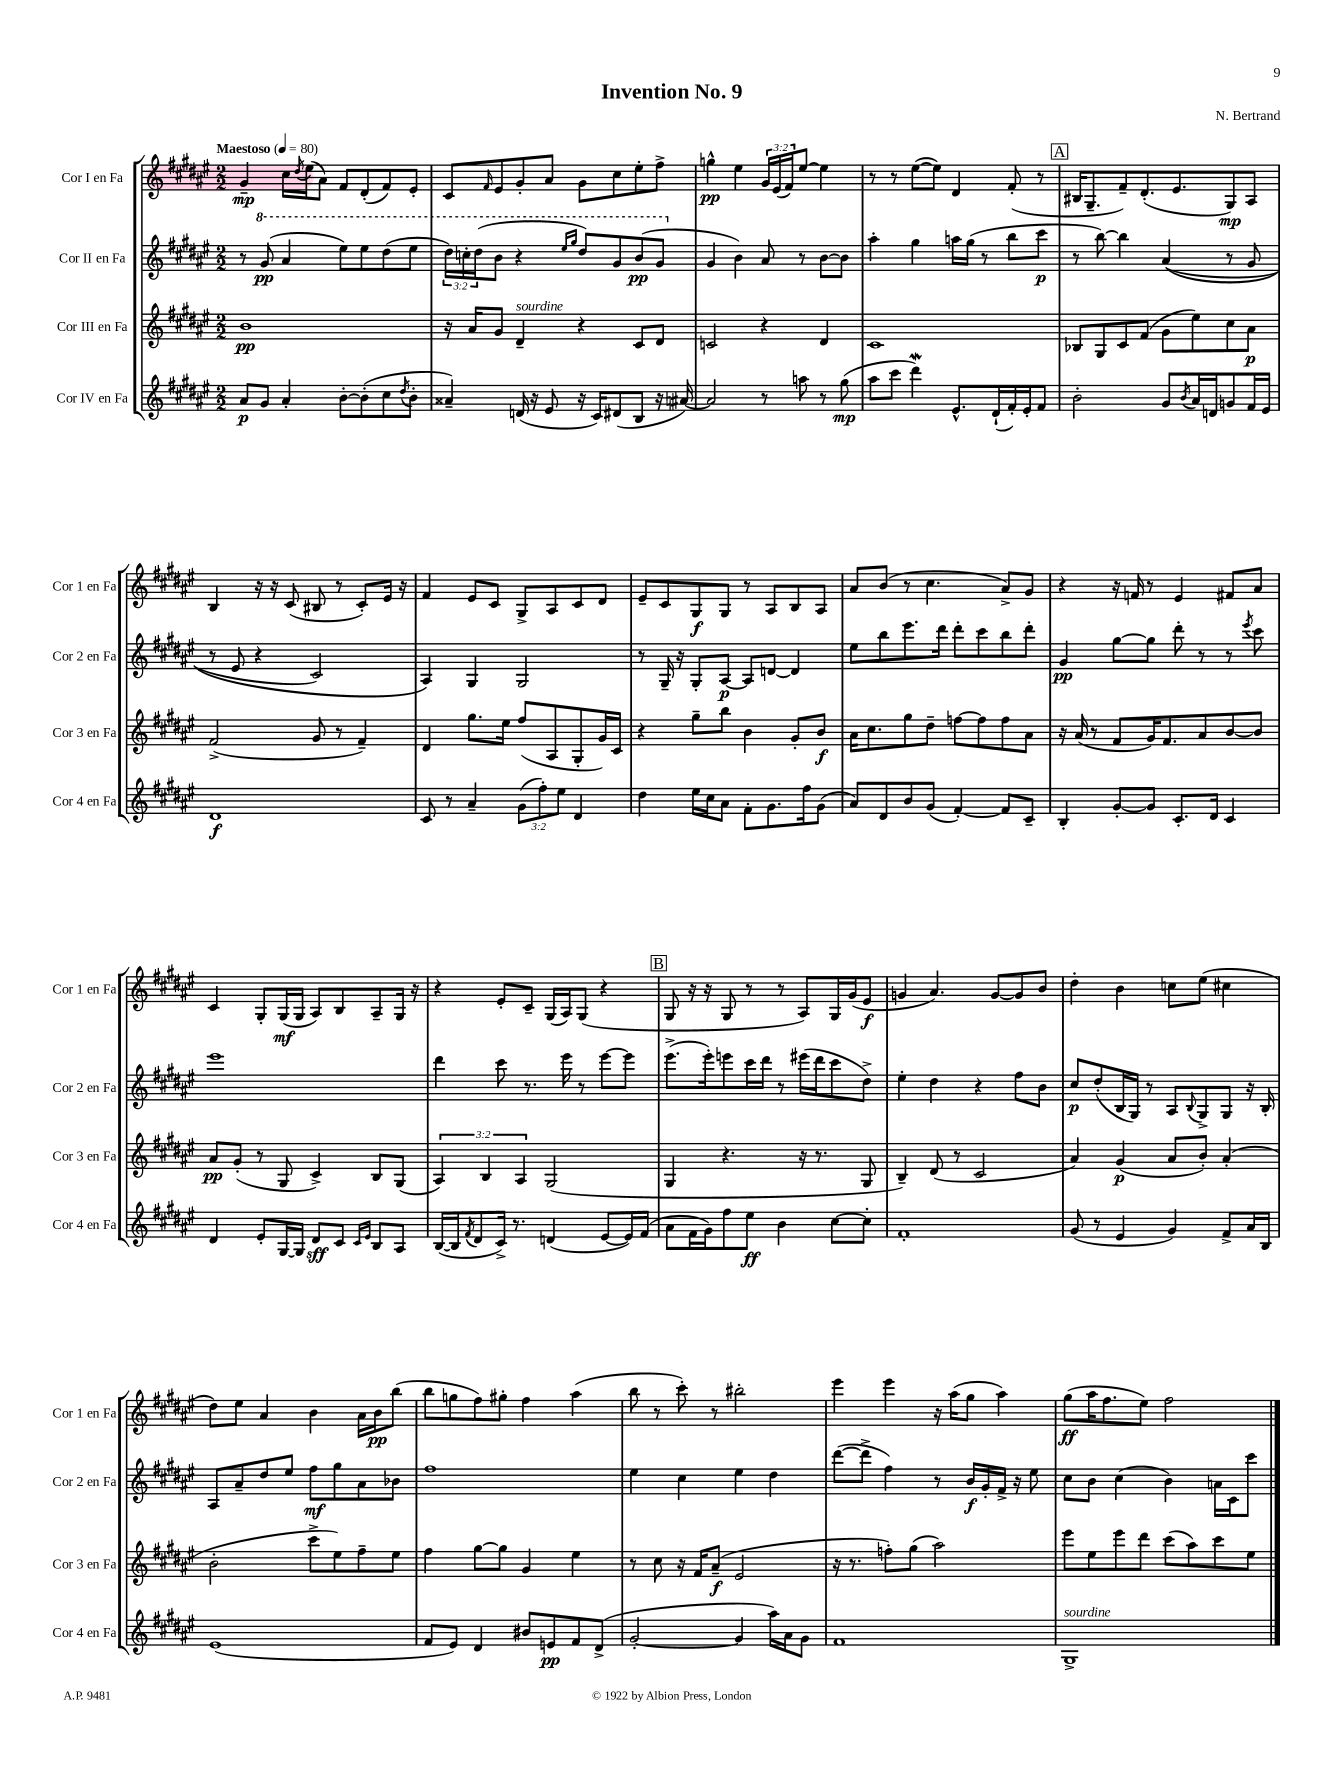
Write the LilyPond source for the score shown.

\header { title = "Invention No. 9" composer = "N. Bertrand" }
<<
\new StaffGroup <<
\new Staff = "s0" \with { instrumentName = "Cor I en Fa" shortInstrumentName = "Cor 1 en Fa" } {
    \clef treble \key fis \major \numericTimeSignature \time 2/2 \override Staff.TupletNumber.text = #tuplet-number::calc-fraction-text \tempo "Maestoso" 4 = 80
    gis'4--\mp cis''16 \acciaccatura { dis''8 } eis''16( ais'8) fis'8 dis'8-.( fis'8) eis'8-. |
    cis'8 \grace { fis'16 } eis'8 gis'8-. ais'8 gis'8 cis''8 eis''8-. fis''8-> |
    g''4-^\pp eis''4 \tuplet 3/2 { gis'16 eis'16( fis'16) } eis''8~ eis''4 |
    r8 r8 eis''8~( eis''8) dis'4 fis'8-.( r8 |
    \mark \markup { \box "A" } bis16 gis8.-- fis'8--) dis'8.-.( eis'8. gis8\mp) ais8 |
    b4 r16 r16 cis'8( bis8 r8 cis'8-.) eis'16 r16 |
    fis'4 eis'8 cis'8 gis8-> ais8 cis'8 dis'8 |
    eis'8-- cis'8 gis8\f gis8 r8 ais8 b8 ais8 |
    ais'8 b'8( r8 cis''4. ais'8->) gis'8 |
    r4 r16 f'16 r8 eis'4 fis'8 ais'8 |
    cis'4 gis8-. gis16\mf( gis16 ais8) b8 ais8-- gis16 r16 |
    r4 eis'8-. cis'8-- gis16( ais16) gis8( r4 |
    \mark \markup { \box "B" } gis8 r16 r16 gis8 r8 r8 ais8) gis16 gis'16( eis'8\f |
    g'4 ais'4.) g'8~ g'8 b'8 |
    dis''4-. b'4 c''8 eis''8( cis''4 |
    dis''8) eis''8 ais'4 b'4 ais'16 b'16\pp b''8( |
    b''8 g''8 fis''8) gis''8-. fis''4 ais''4( |
    b''8 r8 cis'''8-.) r8 bis''2-. |
    eis'''4 eis'''4 r16 ais''16( gis''8 ais''4) |
    gis''8\ff( ais''16 fis''8. eis''8) fis''2 \bar "|." |
}
\new Staff = "s1" \with { instrumentName = "Cor II en Fa" shortInstrumentName = "Cor 2 en Fa" } {
    \clef treble \key fis \major \numericTimeSignature \time 2/2 \override Staff.TupletNumber.text = #tuplet-number::calc-fraction-text
    r8 \ottava #1 gis''8\pp( ais''4 eis'''8) eis'''8 dis'''8( eis'''8 |
    \tuplet 3/2 { dis'''16) c'''16-. dis'''16( } b''8 r4 \grace { eis'''16 gis'''16 } dis'''8) gis''8 b''8\pp( gis''8 \ottava #0 |
    gis'4 b'4) ais'8 r8 b'8~ b'8 |
    ais''4-. gis''4 a''16 gis''16( r8 b''8 cis'''8\p |
    \mark \markup { \box "A" } r8 b''8~) b''4 ais'4(\( r8 gis'8 |
    r8 eis'8 r4 cis'2) |
    ais4\) gis4 gis2 |
    r8 gis16-- r16 gis8-. ais8~\p ais8 d'8~ d'4 |
    eis''8 b''8 eis'''8. dis'''16 dis'''8-. cis'''8 b''8 dis'''8-. |
    gis'4\pp gis''8~ gis''8 dis'''8-. r8 r8 \acciaccatura { eis'''8 } cis'''8 |
    eis'''1 |
    dis'''4 cis'''8 r8. eis'''16 r8 eis'''8~ eis'''8 |
    \mark \markup { \box "B" } eis'''8.->( eis'''16-.) e'''8 cis'''16 dis'''16 r8 eis'''16( dis'''16 cis'''8 dis''8->) |
    eis''4-. dis''4 r4 fis''8 b'8 |
    cis''8\p dis''8-.( b16 gis16) r8 ais8 \appoggiatura { b8 } gis8-> gis8 r16 b16-. |
    ais8 ais'8-- dis''8 eis''8 fis''8\mf gis''8 ais'8 bes'8 |
    fis''1 |
    eis''4 cis''4 eis''4 dis''4 |
    dis'''8~( dis'''8-> fis''4) r8 b'16\f gis'16-. fis'16-> r16 eis''8 |
    cis''8 b'8 cis''4( b'4) a'16 cis'16 cis'''8 \bar "|." |
}
\new Staff = "s2" \with { instrumentName = "Cor III en Fa" shortInstrumentName = "Cor 3 en Fa" } {
    \clef treble \key fis \major \numericTimeSignature \time 2/2 \override Staff.TupletNumber.text = #tuplet-number::calc-fraction-text
    b'1\pp |
    r16 ais'16 gis'8 dis'4--^\markup { \italic "sourdine" } r4 cis'8 dis'8 |
    c'2 r4 dis'4 |
    cis'1 |
    \mark \markup { \box "A" } bes8 gis8 cis'8 fis'8( gis'8 eis''8) cis''8 ais'8\p |
    fis'2->( gis'8 r8 fis'4--) |
    dis'4 gis''8. eis''16 fis''8( ais8 gis8-. gis'16) cis'16 |
    r4 gis''8-- b''8 b'4 gis'8-. b'8\f |
    ais'16 cis''8. gis''8 dis''8-- f''8~ f''8 f''8 ais'8 |
    r16 ais'16( r8 fis'8 gis'16) fis'8. ais'8 b'8~ b'8 |
    ais'8\pp gis'8-.( r8 gis8 cis'4->) b8 gis8( |
    \tuplet 3/2 { ais4) b4 ais4 } gis2( |
    \mark \markup { \box "B" } gis4 r4. r16 r8. gis8 |
    b4--) dis'8( r8 cis'2 |
    ais'4) gis'4\p( ais'8 b'8-.) ais'4-.( |
    b'2-. cis'''8-> eis''8) fis''8-- eis''8 |
    fis''4 gis''8~ gis''8 gis'4 eis''4 |
    r8 cis''8 r16 fis'16 ais'8--\f( eis'2 |
    r16 r8. f''8-.) gis''8( ais''2) |
    eis'''8 eis''8 eis'''8 dis'''8 cis'''8( ais''8) cis'''8 eis''8 \bar "|." |
}
\new Staff = "s3" \with { instrumentName = "Cor IV en Fa" shortInstrumentName = "Cor 4 en Fa" } {
    \clef treble \key fis \major \numericTimeSignature \time 2/2 \override Staff.TupletNumber.text = #tuplet-number::calc-fraction-text
    ais'8\p gis'8 ais'4-. b'8~-. b'8-.( cis''8 \acciaccatura { dis''8 } b'8-. |
    aisis'4--) d'16( r16 eis'8 r16 cis'16) dis'8( b8 r16 ais'16~) |
    ais'2 r8 a''8 r8 gis''8\mp( |
    ais''8 cis'''8 dis'''4\mordent) eis'8.-^ dis'16-!( fis'16-.) eis'16-. fis'8 |
    \mark \markup { \box "A" } b'2-. gis'8 \acciaccatura { b'8 } ais'16 d'16 g'8 fis'16 eis'16 |
    dis'1\f |
    cis'8 r8 ais'4-- \tuplet 3/2 { gis'8( fis''8-.) eis''8 } dis'4 |
    dis''4 eis''16 cis''16 ais'8 fis'8-. gis'8. fis''16 gis'8( |
    ais'8) dis'8 b'8 gis'8( fis'4~-.) fis'8 cis'8-- |
    b4-. gis'8~-. gis'8 cis'8.-. dis'16 cis'4 |
    dis'4 eis'8-. gis16~ gis16 dis'8\sff cis'8 \grace { cis'16 eis'16 } b8 ais8 |
    b16~( b16 \acciaccatura { fis'8 } dis'8 cis'16->) r8. d'4( eis'8~ eis'16) fis'16( |
    \mark \markup { \box "B" } ais'8 fis'16 gis'16) fis''8 eis''8\ff b'4 cis''8~ cis''8-. |
    fis'1-. |
    gis'8( r8 eis'4 gis'4) fis'8-> ais'16 b16 |
    eis'1( |
    fis'8 eis'8) dis'4 bis'8 e'8\pp fis'8 dis'8->( |
    gis'2~-. gis'4 ais''16) ais'16 gis'8 |
    fis'1 |
    gis1->^\markup { \italic "sourdine" } \bar "|." |
}
>>
>>
\layout { \context { \Score \remove "Bar_number_engraver" } }
